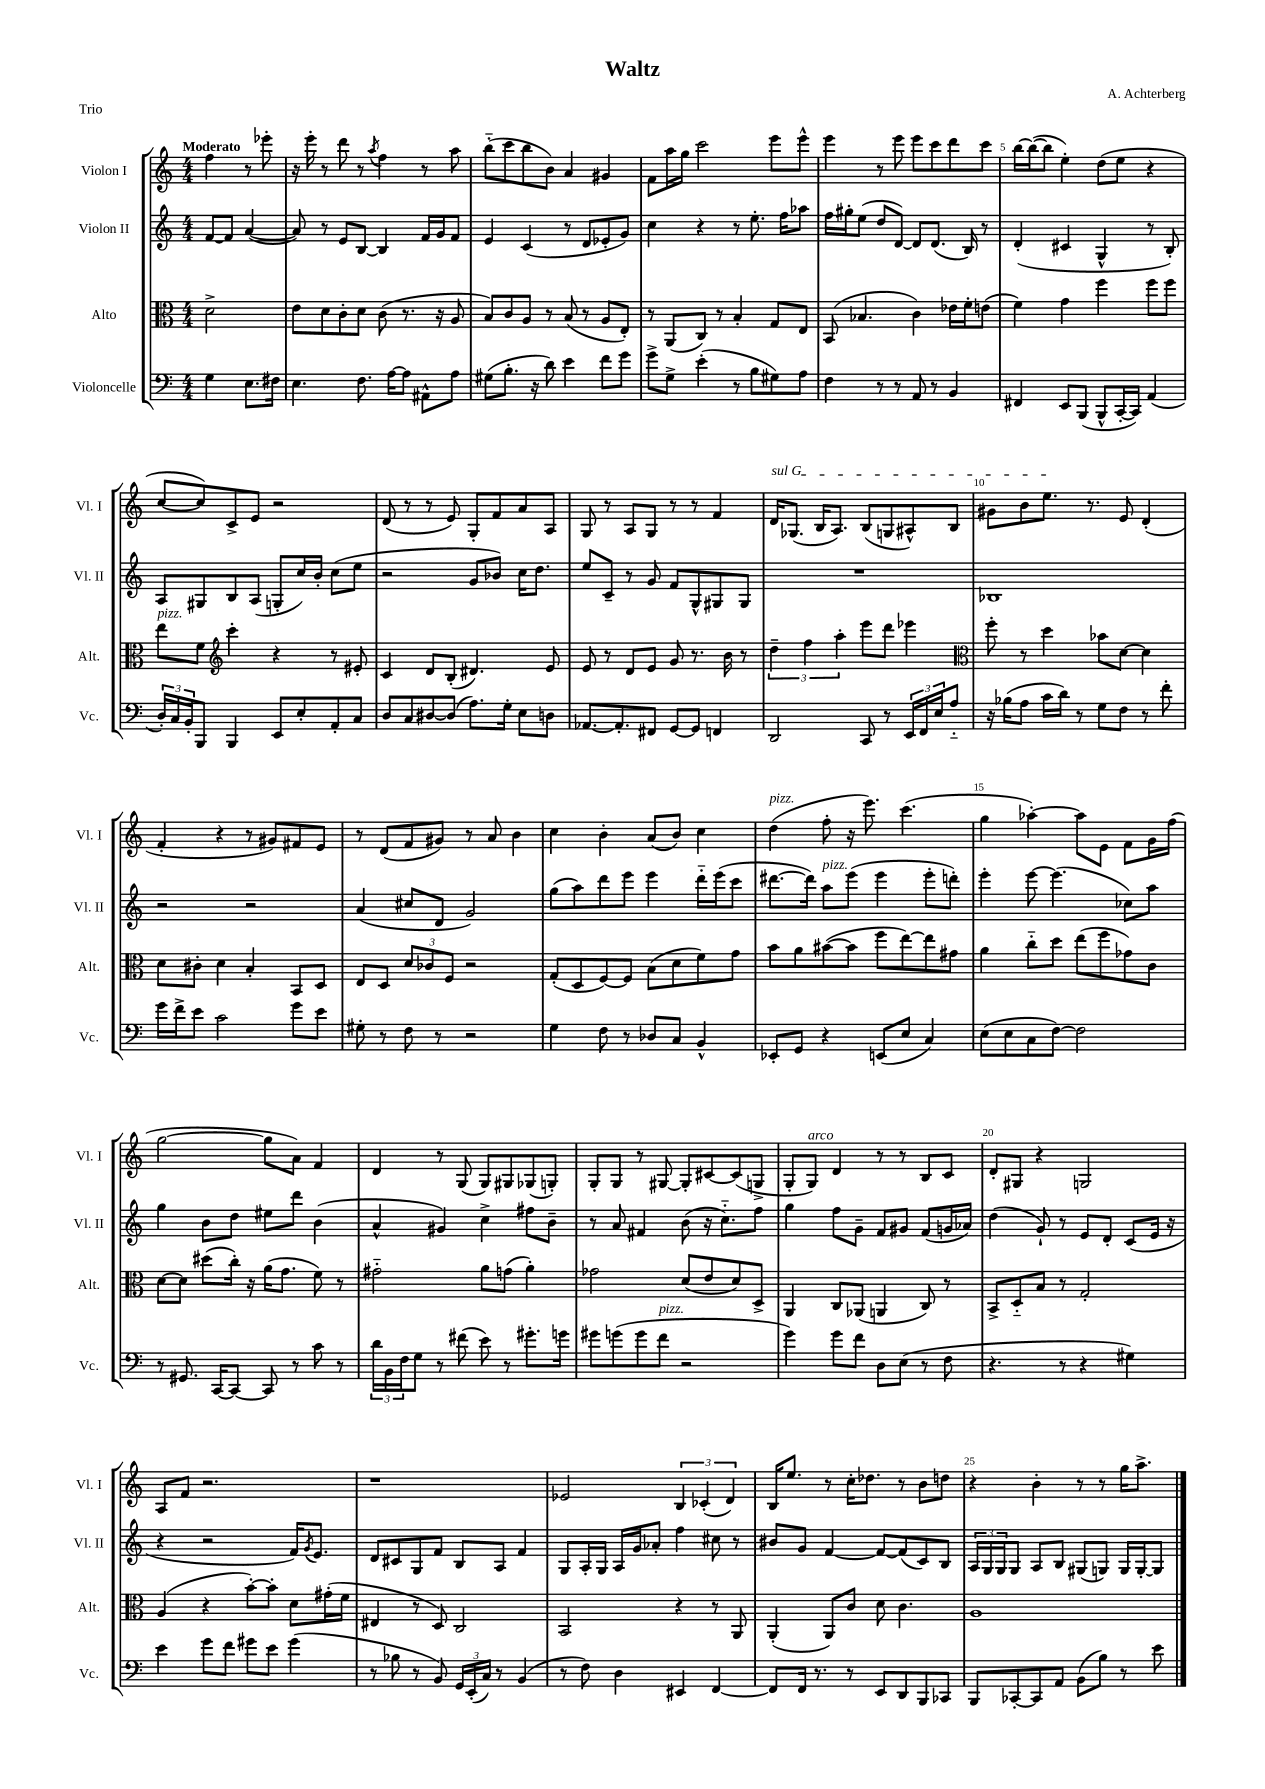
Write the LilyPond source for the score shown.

\header { title = "Waltz" composer = "A. Achterberg" piece = "Trio" }
<<
\new StaffGroup <<
\new Staff = "s0" \with { instrumentName = "Violon I" shortInstrumentName = "Vl. I" } {
    \clef treble \key c \major \numericTimeSignature \time 4/4 \partial 2 \tempo "Moderato"
    f''4 r8 ees'''8-. |
    r16 e'''16-. r8 d'''8 r8 \acciaccatura { a''8 } f''4 r8 a''8 |
    b''8-_( c'''8 b''8 b'8) a'4 gis'4 |
    f'8 a''16 g''16 c'''2 e'''8 e'''8-^ |
    e'''4 r8 e'''8 e'''8 c'''8 d'''8 c'''8 |
    b''16~ b''16~( b''8 e''4-.) d''8( e''8 r4 |
    c''8~ c''8) c'8-> e'8 r2 |
    d'8( r8 r8 e'8) g8-. f'8 a'8 a8 |
    g8 r8 a8 g8 r8 r8 f'4 |
    \once \override TextSpanner.bound-details.left.text = \markup { \italic "sul G" } d'16\startTextSpan ges8.( b16 a8.) b8( g8 ais8-^) b8 |
    gis'8 b'8 e''8.\stopTextSpan r8. e'8 d'4-.( |
    f'4-. r4 r8 gis'8) fis'8 e'8 |
    r8 d'8( f'8 gis'8) r8 a'8 b'4 |
    c''4 b'4-. a'8( b'8) c''4 |
    d''4^\markup { \italic "pizz." }( f''8-. r16 e'''8.) c'''4.( |
    g''4 aes''4~-.) aes''8 e'8 f'8 g'16 f''16( |
    g''2~ g''8 a'8) f'4 |
    d'4 r8 g8( g8) gis8 ges8( g8-.) |
    g8-. g8 r8 gis8~ gis8-. cis'8~ cis'8( g8-> |
    g8-. g8^\markup { \italic "arco" }) d'4 r8 r8 b8 c'8 |
    d'8-. gis8 r4 g2 |
    a8 f'8 r2. |
    r1 |
    ees'2 \tuplet 3/2 { b4 ces'4-.( d'4) } |
    b16 e''8. r8 c''16-. des''8. r8 b'8 d''8 |
    r4 b'4-. r8 r8 g''16 a''8.-> \bar "|." |
}
\new Staff = "s1" \with { instrumentName = "Violon II" shortInstrumentName = "Vl. II" } {
    \clef treble \key c \major \numericTimeSignature \time 4/4 \partial 2
    f'8~ f'8 a'4~( |
    a'8) r8 e'8 b8~ b4 f'16 g'16 f'8 |
    e'4 c'4( r8 d'8 ees'8-. g'8) |
    c''4 r4 r8 e''8.-. f''16 aes''8 |
    f''16 gis''16-. e''8( d''8 d'8~) d'8 d'8.( b16) r8 |
    d'4-.( cis'4 g4-^ r8 b8-.) |
    a8 gis8 b8 a8( g8-. c''16) b'16-. c''8( e''8 |
    r2 g'8 bes'8) c''16 d''8. |
    e''8 c'8-- r8 g'8 f'8 g8-^ gis8 gis8 |
    R1 |
    bes1 |
    r2 r2 |
    a'4( cis''8 d'8 g'2) |
    g''8( a''8) d'''8 e'''8 e'''4 d'''16-_ e'''16( c'''8 |
    dis'''8.~ dis'''16) a''8^\markup { \italic "pizz." } e'''8( e'''4 e'''8-. d'''8-.) |
    e'''4-. e'''8~ e'''4.( ces''8) a''8 |
    g''4 b'8 d''8 eis''8 d'''8 b'4( |
    a'4-^ gis'4) c''4-> fis''8 b'8-- |
    r8 a'8 fis'4 b'8( r16 c''8.-_) f''8 |
    g''4 f''8 g'8-- f'8 gis'8 f'8( g'16 aes'16) |
    d''4( g'8-!) r8 e'8 d'8-. c'8( e'16 r16 |
    r4 r2 f'16) \acciaccatura { g'8 } e'8. |
    d'8 cis'8 g8 f'8 b8 a8 f'4 |
    g8 a16-. g16 a16 g'16 aes'8-. f''4 cis''8 r8 |
    bis'8 g'8 f'4~ f'8~ f'8( c'8) b8 |
    \tuplet 3/2 { a16 g16 g16 } g8 a8 b8 gis8( g8) g16 g16~-. g8 \bar "|." |
}
\new Staff = "s2" \with { instrumentName = "Alto" shortInstrumentName = "Alt." } {
    \clef alto \key c \major \numericTimeSignature \time 4/4 \partial 2
    d'2-> |
    e'8 d'8 c'8-. d'8 c'8( r8. r16 a8 |
    b8) c'8 a8 r8 b8( r8 a8 e8-.) |
    r8 a,8( c8) r8 b4-. g8 e8 |
    b,8( bes4. c'4) ees'16 f'16-. e'8( |
    f'4) g'4 f''4 f''8 f''8 |
    e''8^\markup { \italic "pizz." } f'8 \clef treble c'''4-. r4 r8 eis'8-. |
    c'4 d'8 b8-.( dis'4.) e'8 |
    e'8 r8 d'8 e'8 g'8 r8. b'16 r8 |
    \tuplet 3/2 { d''4-- f''4 a''4-. } e'''8 d'''8 ees'''4 |
    \clef alto f''8-. r8 d''4 bes'8 d'8~ d'4 |
    d'8 cis'8-. d'4 b4-. b,8 d8 |
    e8 d8 \tuplet 3/2 { d'8 ces'8 f8 } r2 |
    g8-.( d8 f8~) f8 b8( d'8 f'8) g'8 |
    b'8 a'8 bis'8~( bis'8 f''8 e''8~) e''8 gis'8 |
    a'4 c''8-_ d''8 e''8( f''8 ges'8) c'8 |
    d'8~ d'8 dis''8( c''16-.) r16 a'16( g'8. f'8) r8 |
    gis'2-_ a'8 g'8( a'4-.) |
    ges'2 d'8( e'8 d'8) d8-> |
    a,4 c8 aes,8( a,4 c8) r8 |
    b,8-> d8-_ b8 r8 g2-. |
    a4( r4 b'8~-.) b'8-. d'8 gis'16-.( f'16 |
    eis4 r8 d8) c2 |
    b,2 r4 r8 a,8 |
    a,4-.( a,8) c'8 d'8 c'4. |
    a1 \bar "|." |
}
\new Staff = "s3" \with { instrumentName = "Violoncelle" shortInstrumentName = "Vc." } {
    \clef bass \key c \major \numericTimeSignature \time 4/4 \partial 2
    g4 e8. fis16 |
    e4. f8. a16~ a8 ais,8-^ a8 |
    gis8( b8.-. r16 d'8) e'4 f'8 g'8 |
    g'8-> g8-> e'4-.( r8 b8 gis8) a8 |
    f4 r8 r8 a,8 r8 b,4 |
    fis,4 e,8 b,,8( b,,8-^ c,16~-. c,16) a,4( |
    \tuplet 3/2 { d16-.) c16 b,16-. } b,,8 b,,4 e,8 e8-. a,8-. c8 |
    d8 c8 dis8~ dis8( a8.) g16-. e8 d8 |
    aes,8.~ aes,8.-. fis,8 g,8~ g,8 f,4 |
    d,2 c,8 r8 \tuplet 3/2 { e,16 f,16 e16 } a8-_ |
    r16 bes16( a8 c'16 d'16) r8 g8 f8 r8 f'8-. |
    g'16 f'16-> e'8 c'2 g'8 e'8 |
    gis8-. r8 f8 r8 r2 |
    g4 f8 r8 des8 c8 b,4-^ |
    ees,8-. g,8 r4 e,8( e8 c4) |
    e8( e8 c8 f8~) f2 |
    r8 gis,8. c,16~ c,8~ c,8 r8 c'8 r8 |
    \tuplet 3/2 { d'16 b,16 f16 } g8 r8 fis'8( e'8) r8 gis'8.-. g'16 |
    gis'8 g'8( g'8 f'8^\markup { \italic "pizz." } r2 |
    g'4) g'8 f'8 d8 e8( r8 f8 |
    r4. r8 r4 gis4) |
    e'4 g'8 f'8 gis'8 e'8 gis'4( |
    r8 bes8 r8 b,8) \tuplet 3/2 { g,16 e,16-.( c16) } r8 b,4( |
    r8 f8) d4 eis,4 f,4~ |
    f,8 f,16 r8. r8 e,8 d,8 b,,8 ces,8 |
    b,,8 ces,8~-. ces,8 a,8 b,8( b8) r8 e'8 \bar "|." |
}
>>
>>
\layout { \context { \Score \override BarNumber.break-visibility = ##(#f #t #t) barNumberVisibility = #(every-nth-bar-number-visible 5) } }
